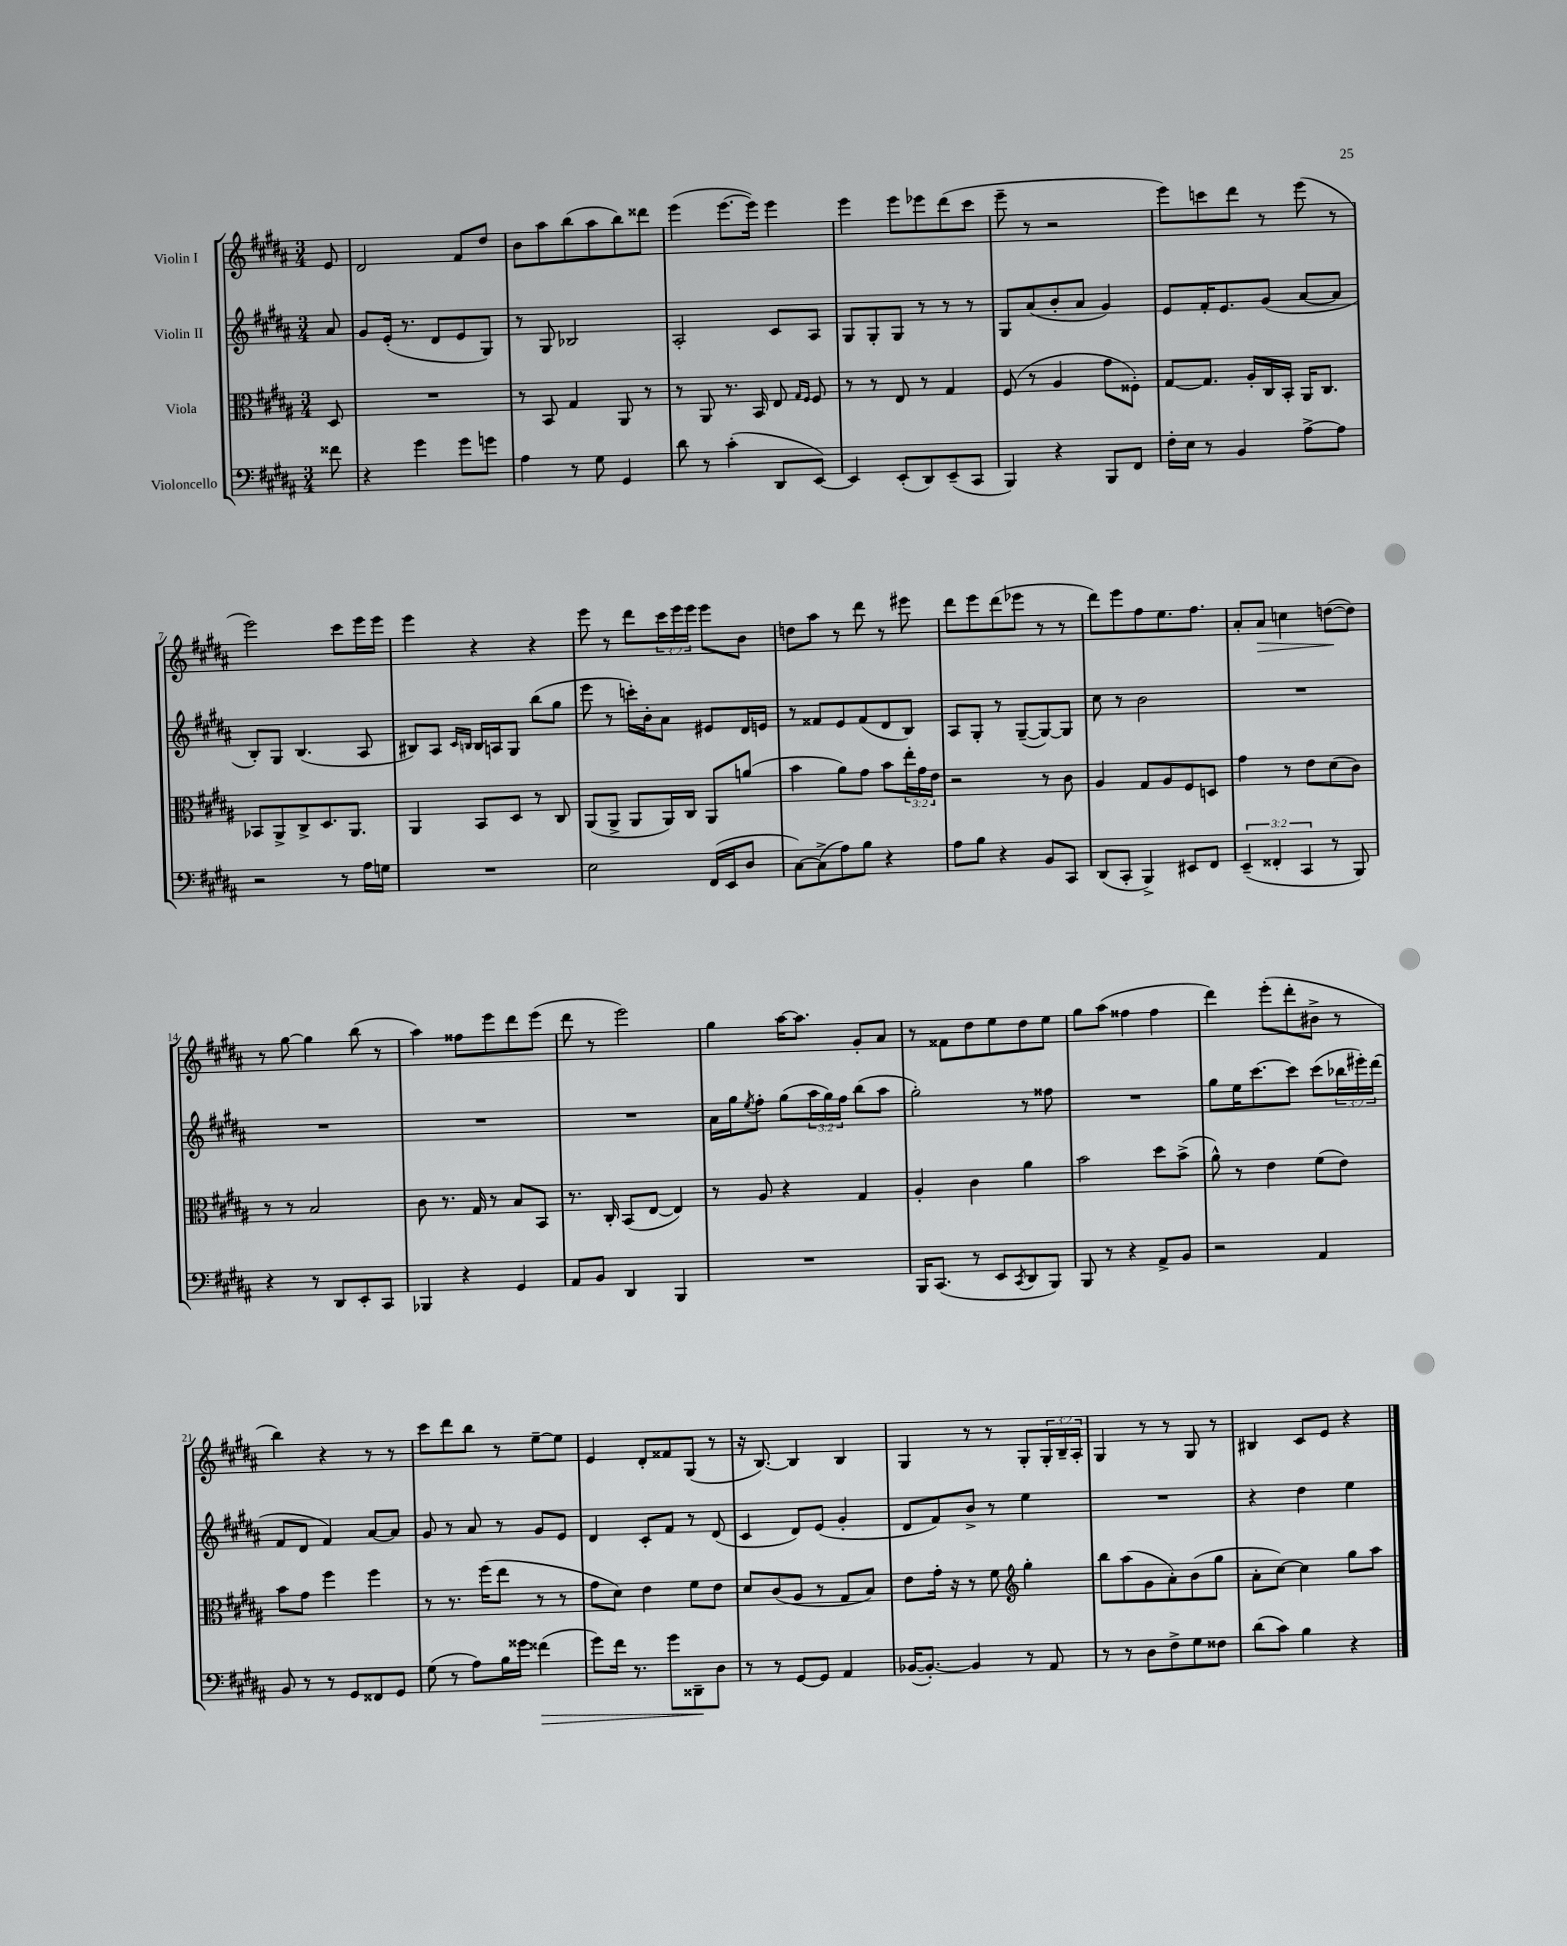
<<
\new StaffGroup <<
\new Staff = "s0" \with { instrumentName = "Violin I" } {
    \clef treble \key b \major \numericTimeSignature \time 3/4 \override Staff.TupletNumber.text = #tuplet-number::calc-fraction-text \partial 8
    e'8 |
    dis'2 fis'8 dis''8 |
    b'8 ais''8 b''8( ais''8 b''8) disis'''8 |
    e'''4( e'''8.~ e'''16) e'''4 |
    e'''4 e'''8 ees'''8 dis'''8( cis'''8 |
    e'''8-- r8 r2 |
    e'''8) c'''8 dis'''8 r8 e'''8( r8 |
    e'''2) cis'''8 e'''16 e'''16 |
    e'''4 r4 r4 |
    e'''8 r8 dis'''8 \tuplet 3/2 { cis'''16 e'''16 e'''16 } e'''8 b'8 |
    d''8 ais''8 r8 dis'''8 r8 eis'''8 |
    dis'''8 e'''8 dis'''8( ees'''8 r8 r8 |
    dis'''8) e'''8 fis''8 e''8. fis''8. |
    ais'8-. ais'8\> c''4 d''8~\!( d''8) |
    r8 gis''8~ gis''4 b''8( r8 |
    ais''4) fisis''8 e'''8 dis'''8 e'''8( |
    dis'''8 r8 e'''2) |
    gis''4 ais''16~ ais''8. gis'8-. ais'8 |
    r8 fisis'8 dis''8 e''8 dis''8 e''8 |
    gis''8 ais''8( fisis''4 fisis''4 |
    dis'''4) e'''8-.( dis'''8-. bis'8-> r8 |
    b''4) r4 r8 r8 |
    cis'''8 dis'''8 b''8 r8 e''8~-- e''8 |
    e'4 dis'8-. fisis'8 gis8( r8 |
    r16 b8.~) b4 b4 |
    gis4 r8 r8 gis8-. \tuplet 3/2 { gis16-. b16-- ais16-. } |
    gis4 r8 r8 gis8 r8 |
    bis4 cis'8 e'8 r4 \bar "|." |
}
\new Staff = "s1" \with { instrumentName = "Violin II" } {
    \clef treble \key b \major \numericTimeSignature \time 3/4 \override Staff.TupletNumber.text = #tuplet-number::calc-fraction-text \partial 8
    ais'8 |
    gis'8 e'16-.( r8. dis'8 e'8 gis8) |
    r8 gis8 bes2 |
    ais2-. cis'8 ais8 |
    gis8 gis8-. gis8 r8 r8 r8 |
    gis8 ais'8( b'8-. ais'8 gis'4) |
    e'8 fis'16-. e'8. gis'8( ais'8~ ais'8 |
    b8-.) gis8 b4.( ais8 |
    bis8) ais8 \grace { cis'16 b16 } b16 a16 gis8 b''8( gis''8 |
    e'''8 r8 c'''16-.) b'16-. ais'8 eis'8 dis'16 e'16 |
    r8 fisis'8 e'8 fisis'8( dis'8 b8) |
    ais8 gis8-. r8 gis8~--( gis8~) gis8 |
    cis''8 r8 b'2 |
    R2. |
    R2. |
    R2. |
    R2. |
    ais'16 gis''16 \acciaccatura { e''8 } fis''8-. gis''8( \tuplet 3/2 { ais''16 gis''16) fis''16 } b''8( ais''8 |
    gis''2-.) r8 fisis''8 |
    R2. |
    gis''8 e''16 cis'''8.~ cis'''8 cis'''8( \tuplet 3/2 { bes''16 eis'''16-.) dis'''16( } |
    fis'8 dis'8 fis'4) ais'8~ ais'8 |
    gis'8 r8 ais'8 r8 gis'8 e'8 |
    dis'4 cis'8-. fis'8 r8 dis'8( |
    cis'4 dis'8) e'8( gis'4-. |
    dis'8 fis'8) b'8-> r8 e''4 |
    R2. |
    r4 dis''4 e''4 \bar "|." |
}
\new Staff = "s2" \with { instrumentName = "Viola" } {
    \clef alto \key b \major \numericTimeSignature \time 3/4 \override Staff.TupletNumber.text = #tuplet-number::calc-fraction-text \partial 8
    dis8 |
    R2. |
    r8 b,8 gis4 ais,8 r8 |
    r8 ais,8 r8. b,16 e8 \grace { gis16 fis16 } fis8 |
    r8 r8 e8 r8 gis4 |
    fis8( r8 ais4 gis'8 fisis8-.) |
    gis8~ gis8. ais16-. cis16 b,16-. ais,16 cis8. |
    bes,8 ais,8-> cis8-> dis8. ais,8. |
    ais,4 b,8 dis8 r8 cis8 |
    ais,8( ais,8-> ais,8 ais,16) cis16 ais,8 a'8( |
    b'4 ais'8) gis'8 b'8 \tuplet 3/2 { e''16-. gis'16 e'16 } |
    r2 r8 cis'8 |
    ais4 gis8 ais8 fis8 d8 |
    gis'4 r8 e'8 dis'8( cis'8) |
    r8 r8 b2 |
    cis'8 r8. gis16 r8 b8 b,8 |
    r8. cis16-. b,8( e8~ e4) |
    r8 ais8 r4 gis4 |
    ais4-. cis'4 ais'4 |
    b'2 dis''8 b'8->( |
    ais'8-^) r8 e'4 fis'8( e'8) |
    b'8 gis'8 fis''4 fis''4 |
    r8 r8. fis''16( e''8 r8 r8 |
    gis'8 dis'8) e'4 fis'8 e'8 |
    dis'8 cis'8( ais8 r8 gis8 b8) |
    e'8 gis'16-. r16 r8 fis'8 \clef treble gis''4-. |
    b''8 ais''8( gis'8 ais'8-.) b'8( gis''8 |
    ais'8-. cis''8~) cis''4 gis''8 ais''8 \bar "|." |
}
\new Staff = "s3" \with { instrumentName = "Violoncello" } {
    \clef bass \key b \major \numericTimeSignature \time 3/4 \override Staff.TupletNumber.text = #tuplet-number::calc-fraction-text \partial 8
    fisis'8 |
    r4 gis'4 gis'8 g'8 |
    ais4 r8 gis8 gis,4 |
    dis'8 r8 cis'4-.( dis,8 e,8~) |
    e,4 e,8-.( dis,8) e,8--( cis,8 |
    b,,4) r4 b,,8 fis,8 |
    fis16-. e16 r8 b,4 ais8~-> ais8 |
    r2 r8 ais16 g16 |
    R2. |
    e2 fis,16( e,16 dis8 |
    cis8~) cis8->( ais8) b8 r4 |
    ais8 b8 r4 b,8 cis,8 |
    dis,8( cis,8-. b,,4->) eis,8 fis,8 |
    \tuplet 3/2 { e,4--( fisis,4-. cis,4 } r8 b,,8) |
    r4 r8 dis,8 e,8-. cis,8 |
    bes,,4 r4 gis,4 |
    ais,8 b,8 dis,4 b,,4 |
    R2. |
    b,,16 cis,8.( r8 e,8 \acciaccatura { cis,8 } dis,8 b,,8) |
    b,,8 r8 r4 ais,8-> b,8 |
    r2 ais,4 |
    b,8 r8 r8 gis,8 fisis,8 gis,8 |
    gis8( r8 ais8) b16 gisis'16 fisis'4\>( |
    gis'8) fis'16 r8. gis'8 disis,8--\! dis8 |
    r8 r8 gis,8~ gis,8 ais,4 |
    bes,16~( bes,8.~-.) bes,4 r8 ais,8 |
    r8 r8 dis8 fis8-> gis8 fisis8 |
    dis'8( cis'8) b4 r4 \bar "|." |
}
>>
>>
